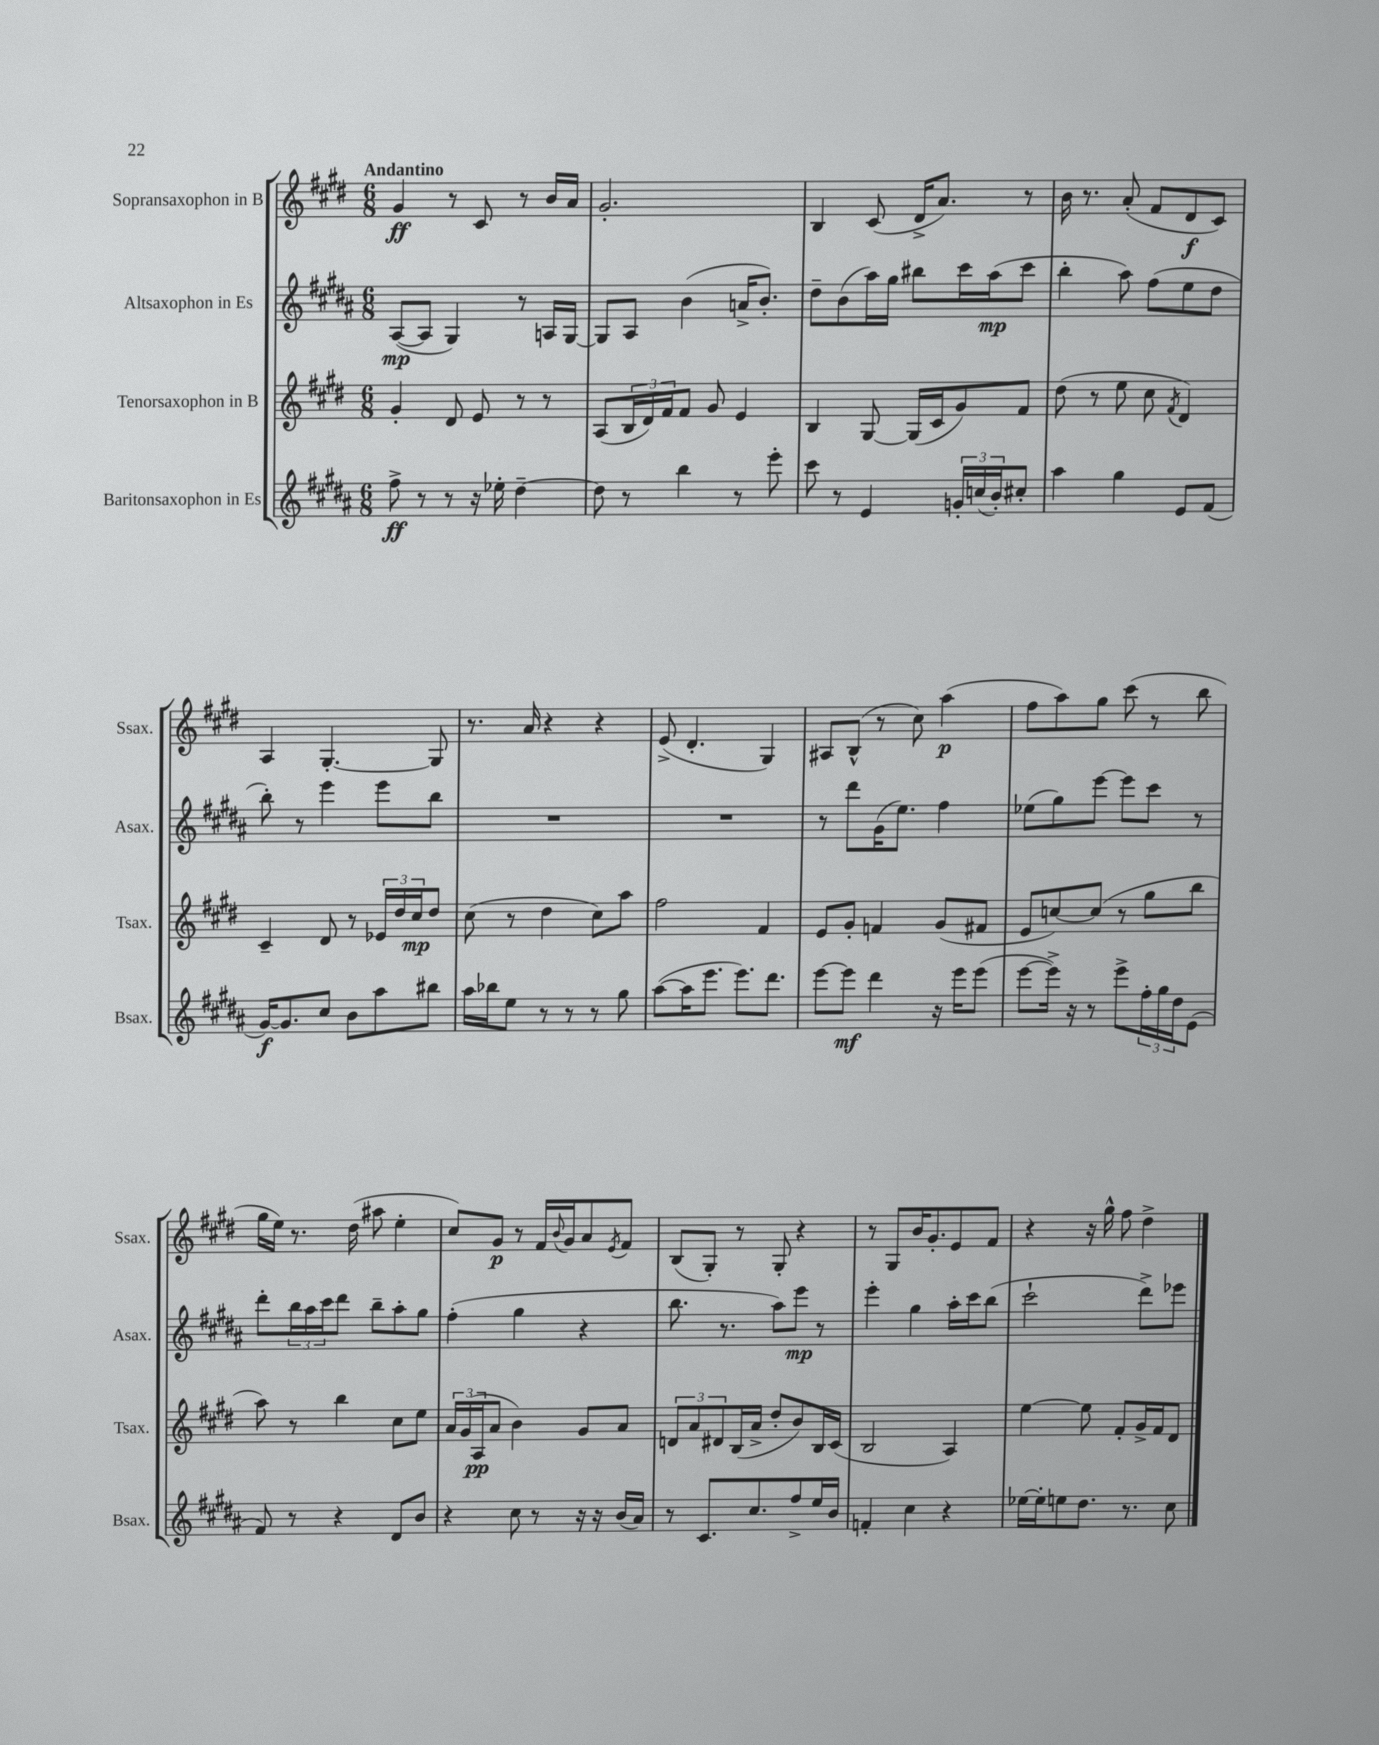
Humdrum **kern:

**kern	**kern	**kern	**kern
*staff4	*staff3	*staff2	*staff1
*clefG2	*clefG2	*clefG2	*clefG2
*k[f#c#g#d#a#]	*k[f#c#g#d#]	*k[f#c#g#d#a#]	*k[f#c#g#d#]
*M6/8	*M6/8	*M6/8	*M6/8
8ff#^	4g#'	([8A#	4g#
8r	.	8A#]	.
8r	8d#	4G#)	8r
16r	8e	.	8c#
16ee-'	.	.	.
[4dd#~	8r	8r	8r
.	8r	16A	16b
.	.	[16G#	16a
=	=	=	=
8dd#]	(8A	8G#]	2.g#'
8r	24B	8A#	.
.	24d#)	.	.
.	24f#	.	.
4bb	8f#	(4b	.
.	8g#	.	.
8r	4e	16a^	.
.	.	8.b')	.
8eee'	.	.	.
=	=	=	=
8ccc#	4B	8dd#~	4B
8r	.	(8b	.
4e	[8G#	16aa#)	(8c#
.	.	16gg#	.
.	(16G#]	8bb#	16d#^
.	16c#	.	8.a)
24g'	8g#)	16ccc#	.
(24cc	.	.	.
.	.	(16aa#	.
24b')	.	.	.
8cc#'	8f#	8ccc#	8r
=	=	=	=
4aa#	(8dd#	4bb'	16b
.	.	.	8.r
.	8r	.	.
4gg#	8ee	8aa#)	(8a'
.	8cc#	(8ff#	8f#
.	8qf#	.	.
8e	4d#)	8ee	8d#
(8f#	.	8dd#	8c#)
=	=	=	=
[16g#)	4c#~	8bb')	4A
8.g#]	.	.	.
.	.	8r	.
8cc#	8d#	4eee	[4.G#'
8b	8r	.	.
8aa#	24e-	8eee	.
.	24dd#	.	.
.	24cc#	.	.
8bb#	8dd#	8bb	8G#]
=	=	=	=
16aa#	(8cc#	2.r	8.r
16bb-	.	.	.
8ee	8r	.	.
.	.	.	16a
8r	4dd#	.	4r
8r	.	.	.
8r	8cc#)	.	4r
8gg#	8aa	.	.
=	=	=	=
([8aa#	2ff#	2.r	(8e^
16aa#]	.	.	4.d#'
8.eee	.	.	.
8.eee)	.	.	.
.	4f#	.	4G#)
8.ddd#	.	.	.
=	=	=	=
[8eee	8e	8r	8A#
8eee]	8g#'	8ddd#	(8B^^
4ddd#	4f	(16g#	8r
.	.	8.ee)	.
.	.	.	8cc#)
16r	(8g#	4ff#	(4aa
16eee	.	.	.
(8eee	8f#	.	.
=	=	=	=
[8eee	8e	(8ee-	8ff#
16eee^])	[8cc)	8gg#)	8aa)
16r	.	.	.
8r	(8cc]	[8eee	8gg#
8eee^	8r	8eee]	(8ccc#
24ff#'	8gg#	8ccc#	8r
24gg#	.	.	.
24dd#	.	.	.
(8e	8bb	8r	8bb
=	=	=	=
8f#)	8aa)	8ddd#'	16gg#
.	.	.	16ee)
8r	8r	24bb	8.r
.	.	24aa#	.
.	.	24ccc#	.
4r	4bb	8ddd#	.
.	.	.	(16dd#
.	.	8bb~	8aa#
8d#	8cc#	8aa#'	4ee'
8b	8ee	8gg#	.
=	=	=	=
4r	24a	(4ff#'	8cc#)
.	(24g#	.	.
.	24A	.	.
.	8a	.	8g#
8cc#	4b)	4gg#	8r
8r	.	.	16f#
.	.	.	8qqb
.	.	.	16g#
16r	8g#	4r	8a
16r	.	.	.
.	.	.	8qe
(16b	8a	.	8f#
16a#)	.	.	.
=	=	=	=
8r	12d	8.bb	(8B
.	12a	.	.
8.c#	.	.	8G#')
.	12d#	.	.
.	.	8.r	.
.	(16B	.	8r
8.cc#	16a^	.	.
.	8dd#'	8aa#)	8G#'
8ff#^	8b)	8eee	4r
16ee	16B	8r	.
16b	(16c#	.	.
=	=	=	=
4f'	2B	4eee'	8r
.	.	.	8G#
4cc#	.	4gg#	16b
.	.	.	8.g#'
4r	4A)	16aa#'	8e
.	.	16ccc#	.
.	.	(8bb	8f#
=	=	=	=
[16ee-	[4ee	2ccc#`	4r
16ee-']	.	.	.
8ee	.	.	.
8.dd#	8ee]	.	16r
.	.	.	16gg#^^
.	8f#'	.	8ff#
8.r	.	.	.
.	16g#^	8ddd#^)	4dd#^
.	16f#	.	.
8cc#	8d#	8eee-	.
==	==	==	==
*-	*-	*-	*-
